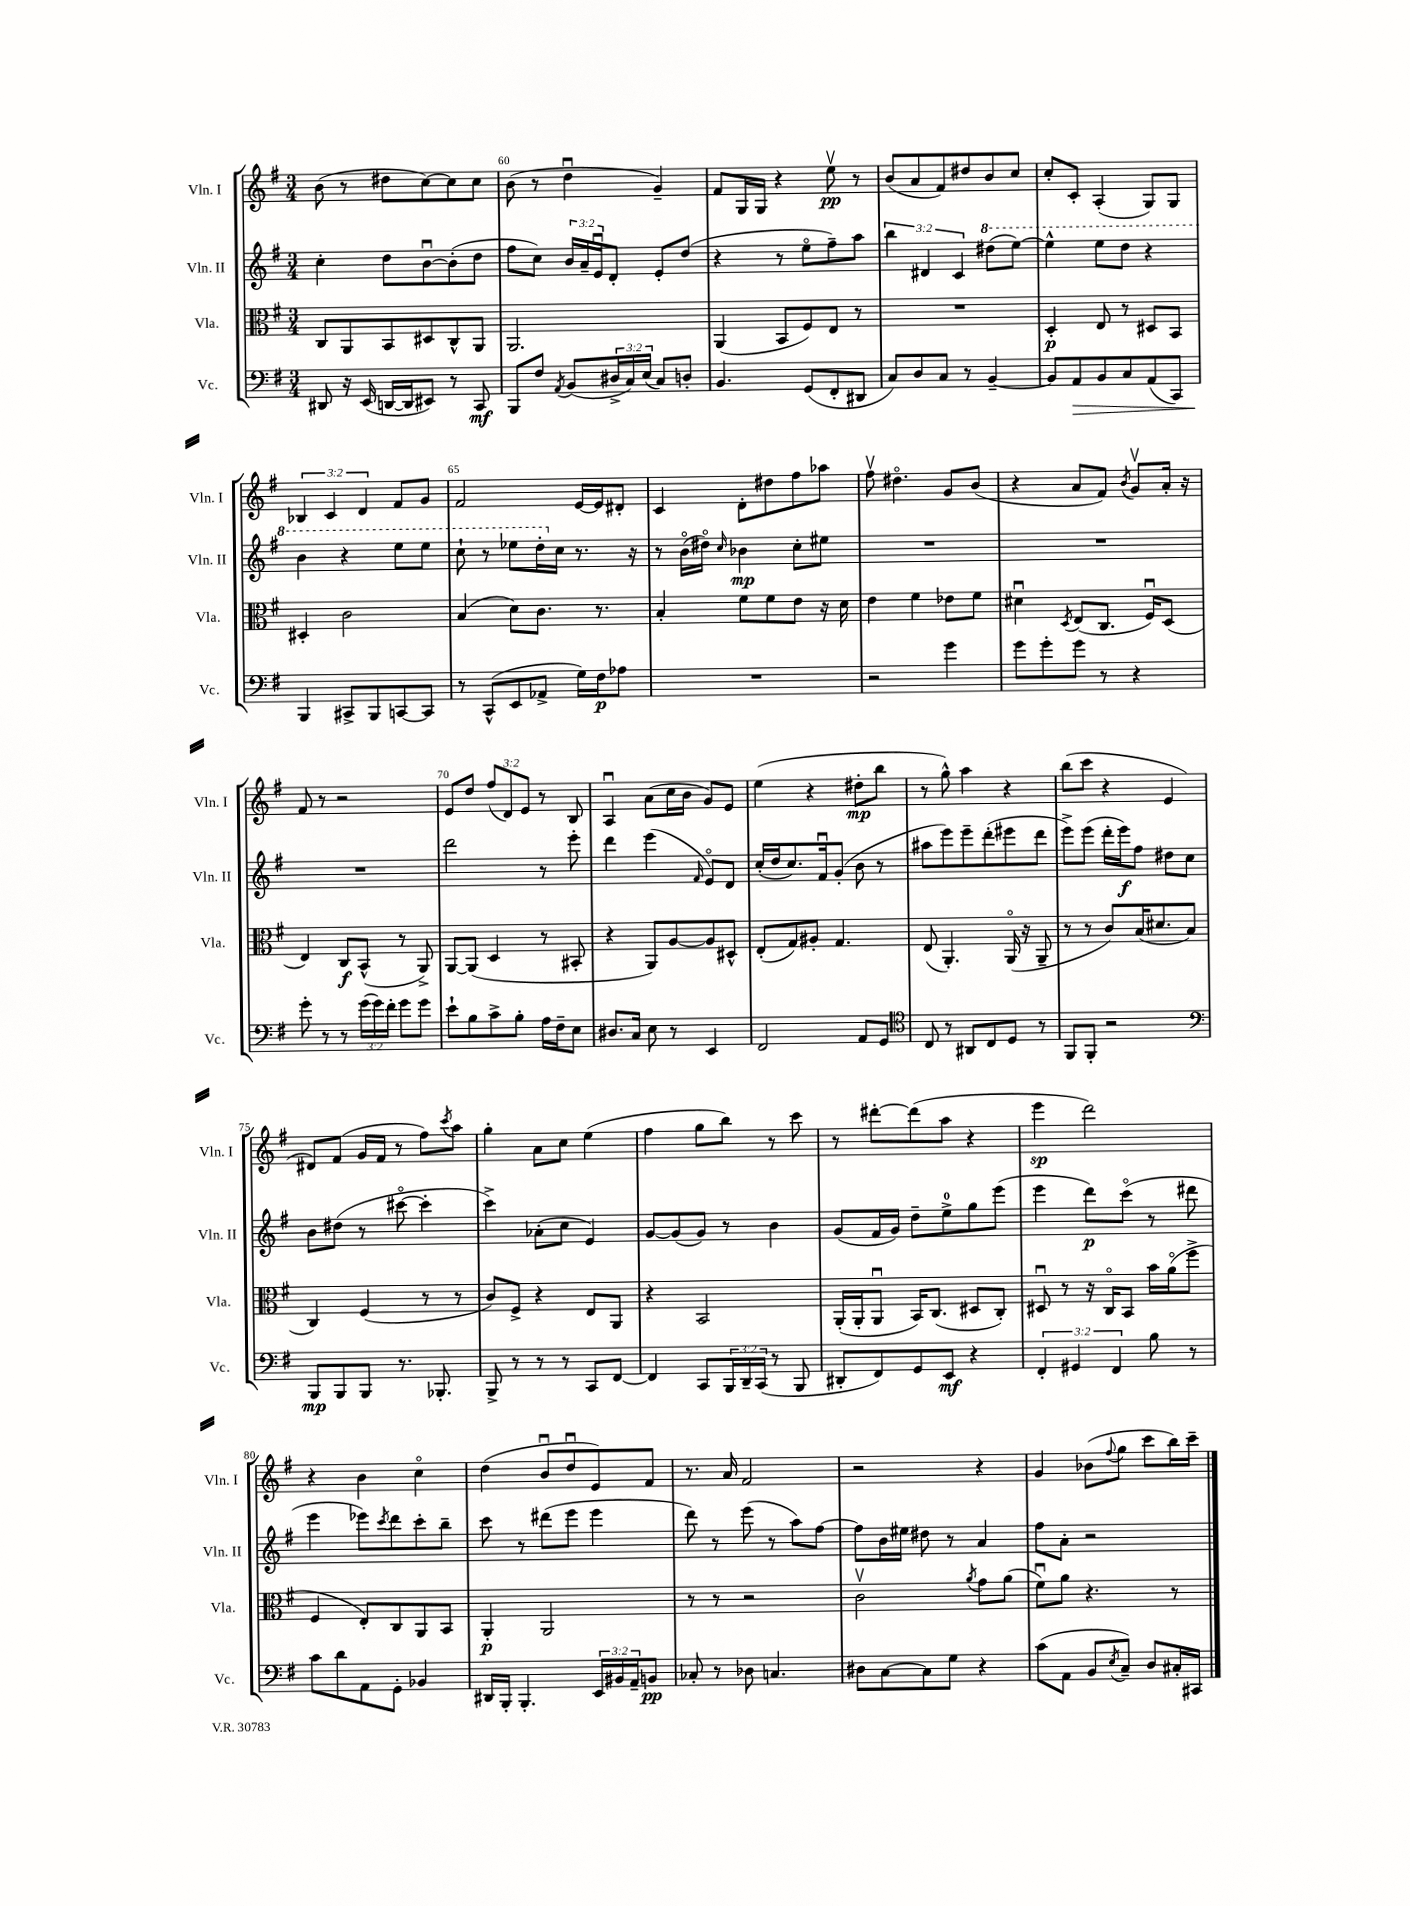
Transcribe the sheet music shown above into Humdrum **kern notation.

**kern	**kern	**kern	**kern
*staff4	*staff3	*staff2	*staff1
*clefF4	*clefC3	*clefG2	*clefG2
*k[f#]	*k[f#]	*k[f#]	*k[f#]
*M3/4	*M3/4	*M3/4	*M3/4
8DD#	8C	4cc'	(8b
16r	8AA	.	8r
(16EE	.	.	.
[16DD	8BB	8dd	8dd#
16DD]	.	.	.
8EE#)	8D#	[8bu	[8cc)
8r	8C^^	(8b']	8cc]
8CC	8AA	8dd	8cc
=	=	=	=
8BBB	2.AA	8ff#	(8b
8F#	.	8cc)	8r
8qAA	.	.	.
(8BB	.	24b	4ddu
.	.	24a~	.
.	.	24eu	.
24D#^	.	8d'	.
24C)	.	.	.
(24E	.	.	.
8C)	.	8e'	4g~)
8D'	.	(8dd	.
=	=	=	=
4.BB	(4AA	4r	8f#
.	.	.	16G
.	.	.	16G
.	8BB	8r	4r
(8GG	8F#)	8eeo	.
8FF#'	8E	8ff#~)	8eev
8DD#	8r	8aa	8r
=	=	=	=
8C)	2.r	6bb	(8b
8D	.	.	8a
.	.	6d#	.
8C	.	.	8f#)
.	.	6c	.
8r	.	.	8dd#
[4BB~	.	(8ddd#	8b
.	.	[8eee)	8cc
=	=	=	=
8BB]	4D'	4eee^^]	8cc'
8AA	.	.	8c'
8BB	8E	8eee	(4A'
8C	8r	8ddd	.
(8AA	8D#	4r	8G)
8CC)	8BB	.	8G
=	=	=	=
4BBB	4D#'	4bb	6B-
.	.	.	6c
8CC#^	2c	4r	.
.	.	.	6d
8BBB	.	.	.
[8CC	.	8eee	8f#
8CC]	.	8eee	8g
=	=	=	=
8r	(4B	8ccc`	2f#
(8CC^^	.	8r	.
8EE	8d)	8eee-	.
8AA-^	8.c	16ddd'	.
.	.	16cc	.
16G)	.	8.r	[16e
16F#	8.r	.	16e]
8A-	.	.	8d#'
.	.	16r	.
=	=	=	=
2.r	4B'	8r	4c
.	.	(16bo	.
.	.	16dd#o)	.
.	.	16qqcc	.
.	8f#	4b-	8d'
.	8f#	.	8dd#
.	8e	8cc'	8ff#
.	16r	8ee#	8aa-
.	16d	.	.
=	=	=	=
2r	4e	2.r	8ff#v
.	.	.	4.dd#o
.	4f#	.	.
4g	8e-	.	8g
.	8f#	.	(8b
=	=	=	=
8g	4d#u	2.r	4r
8g'	.	.	.
.	8qD	.	.
8g	(8E	.	8a
8r	8.C	.	8f#)
.	.	.	8qb
4r	.	.	8gv
.	16F#u)	.	.
.	(8D	.	16a'
.	.	.	16r
=	=	=	=
8g'	4E)	2.r	8f#
8r	.	.	8r
8r	8C	.	2r
(24g	(8BB^^	.	.
24g)	.	.	.
24f#'	.	.	.
8g	8r	.	.
8g	8AA^)	.	.
=	=	=	=
8e`	[8AA	2ddd	8e
8B	(8AA]	.	8dd
8c^	4D	.	(12ff#
.	.	.	12d)
8B'	.	.	.
.	.	.	12e
16A	8r	8r	8r
16F#~	.	.	.
8E	8BB#'	8eee'	8B
=	=	=	=
8.D#	4r	4ddd	4Au
16C	.	.	.
8E	8AA)	(4eee	(8a
8r	[8A	.	16cc
.	.	.	16b
.	.	16qqf#	.
4EE	8A]	8eo)	8g)
.	8D#^^	8d	8e
=	=	=	=
2FF#	(8E'	(16cc'	(4ee
.	.	16dd	.
.	8G)	8.cc)	.
.	8A#'	.	4r
.	.	16f#u	.
.	4.G	(8g'	.
8AA	.	8b	8dd#'
8GG	.	8r	8bb
=	=	=	=
*clefC4	*	*	*
8C	(8E	8aa#	8r
8r	4.AA')	8eee)	8gg^^)
8AA#	.	8eee~	4aa
8C	.	(8ddd'	.
8D	(16AAo	8eee#	4r
.	16r	.	.
8r	8AA~	8ddd	.
=	=	=	=
8FF#	8r	8eee^)	(8bb
8FF#'	8r	(8eee	8ccc
2r	8c)	16ddd'	4r
.	.	16eee)	.
.	(16B	8ff#	.
.	8.d#	.	.
.	.	8dd#	4e
.	8B	8cc	.
=	=	=	=
*clefF4	*	*	*
8BBB	4C)	8b	8d#)
8BBB	.	(8dd#	(8f#
8BBB	(4F#	8r	16g
.	.	.	16f#
8.r	.	[8ccc#o	8r
.	8r	4ccc#']	8ff#)
8.BBB-'	.	.	.
.	.	.	8qccc
.	8r	.	8aa
=	=	=	=
8BBB^	8c)	4ccc^)	4gg'
8r	8F#^	.	.
8r	4r	(8a-'	8a
8r	.	8cc	8cc
8CC	8E	4e)	(4ee
[8FF#	8AA	.	.
=	=	=	=
4FF#]	4r	[8g	4ff#
.	.	(8g]	.
8CC	2BB	8g)	8gg
24BBB	.	8r	8bb)
24DD~	.	.	.
(24CC	.	.	.
8r	.	4b	8r
8BBB	.	.	8ccc
=	=	=	=
8DD#'	(16AA'	(8g	8r
.	16AA'	.	.
8FF#)	8AAu	16f#	[8ddd#'
.	.	16g)	.
8GG	16BB)	8dd~	(8ddd#]
.	(8.C	.	.
8EE	.	8ee^	8aa
4r	8D#	8gg	4r
.	8C')	(8eee	.
=	=	=	=
6FF#'	8D#u	4eee	4eee
.	8r	.	.
6GG#	.	.	.
.	16r	8ddd)	2ddd)
.	16Co	.	.
6FF#	.	.	.
.	8BB	(8ccco	.
8B	16b	8r	.
.	(16ao	.	.
8r	8ff#^	8ddd#	.
=	=	=	=
8c	4F#	4eee	4r
8d	.	.	.
8AA	8E')	8eee-)	4b
.	.	8qccc	.
8GG'	8C	8ddd	.
4BB-	8AA	8ccc'	4cco
.	8BB	8bb~	.
=	=	=	=
16DD#	4AA'	8ccc	(4dd
16BBB'	.	.	.
4.BBB'	.	8r	.
.	2AA	(8ddd#	8bu
.	.	8eee	8ddu
24EE	.	4eee	8e)
24BB#	.	.	.
24AA~	.	.	.
8BB	.	.	8f#
=	=	=	=
8C-'	8r	8ddd)	8.r
8r	8r	8r	.
.	.	.	16a
8D-	2r	(8eee	2f#
4.C	.	8r	.
.	.	8aa)	.
.	.	[8ff#	.
=	=	=	=
8D#	2cv	8ff#]	2r
[8C	.	16b	.
.	.	16ee#	.
8C]	.	8dd#	.
8G	.	8r	.
.	8qa	.	.
4r	8g	4a	4r
.	(8a	.	.
=	=	=	=
(8c	8f#u)	8ff#	4g
8AA	8a	8a'	.
8BB	4.r	2r	(8b-
8qE	.	.	8qqff#
8C~)	.	.	8gg
8D	.	.	8ccc
16C#'	8r	.	16bb)
16CC#	.	.	16ccc~
==	==	==	==
*-	*-	*-	*-
